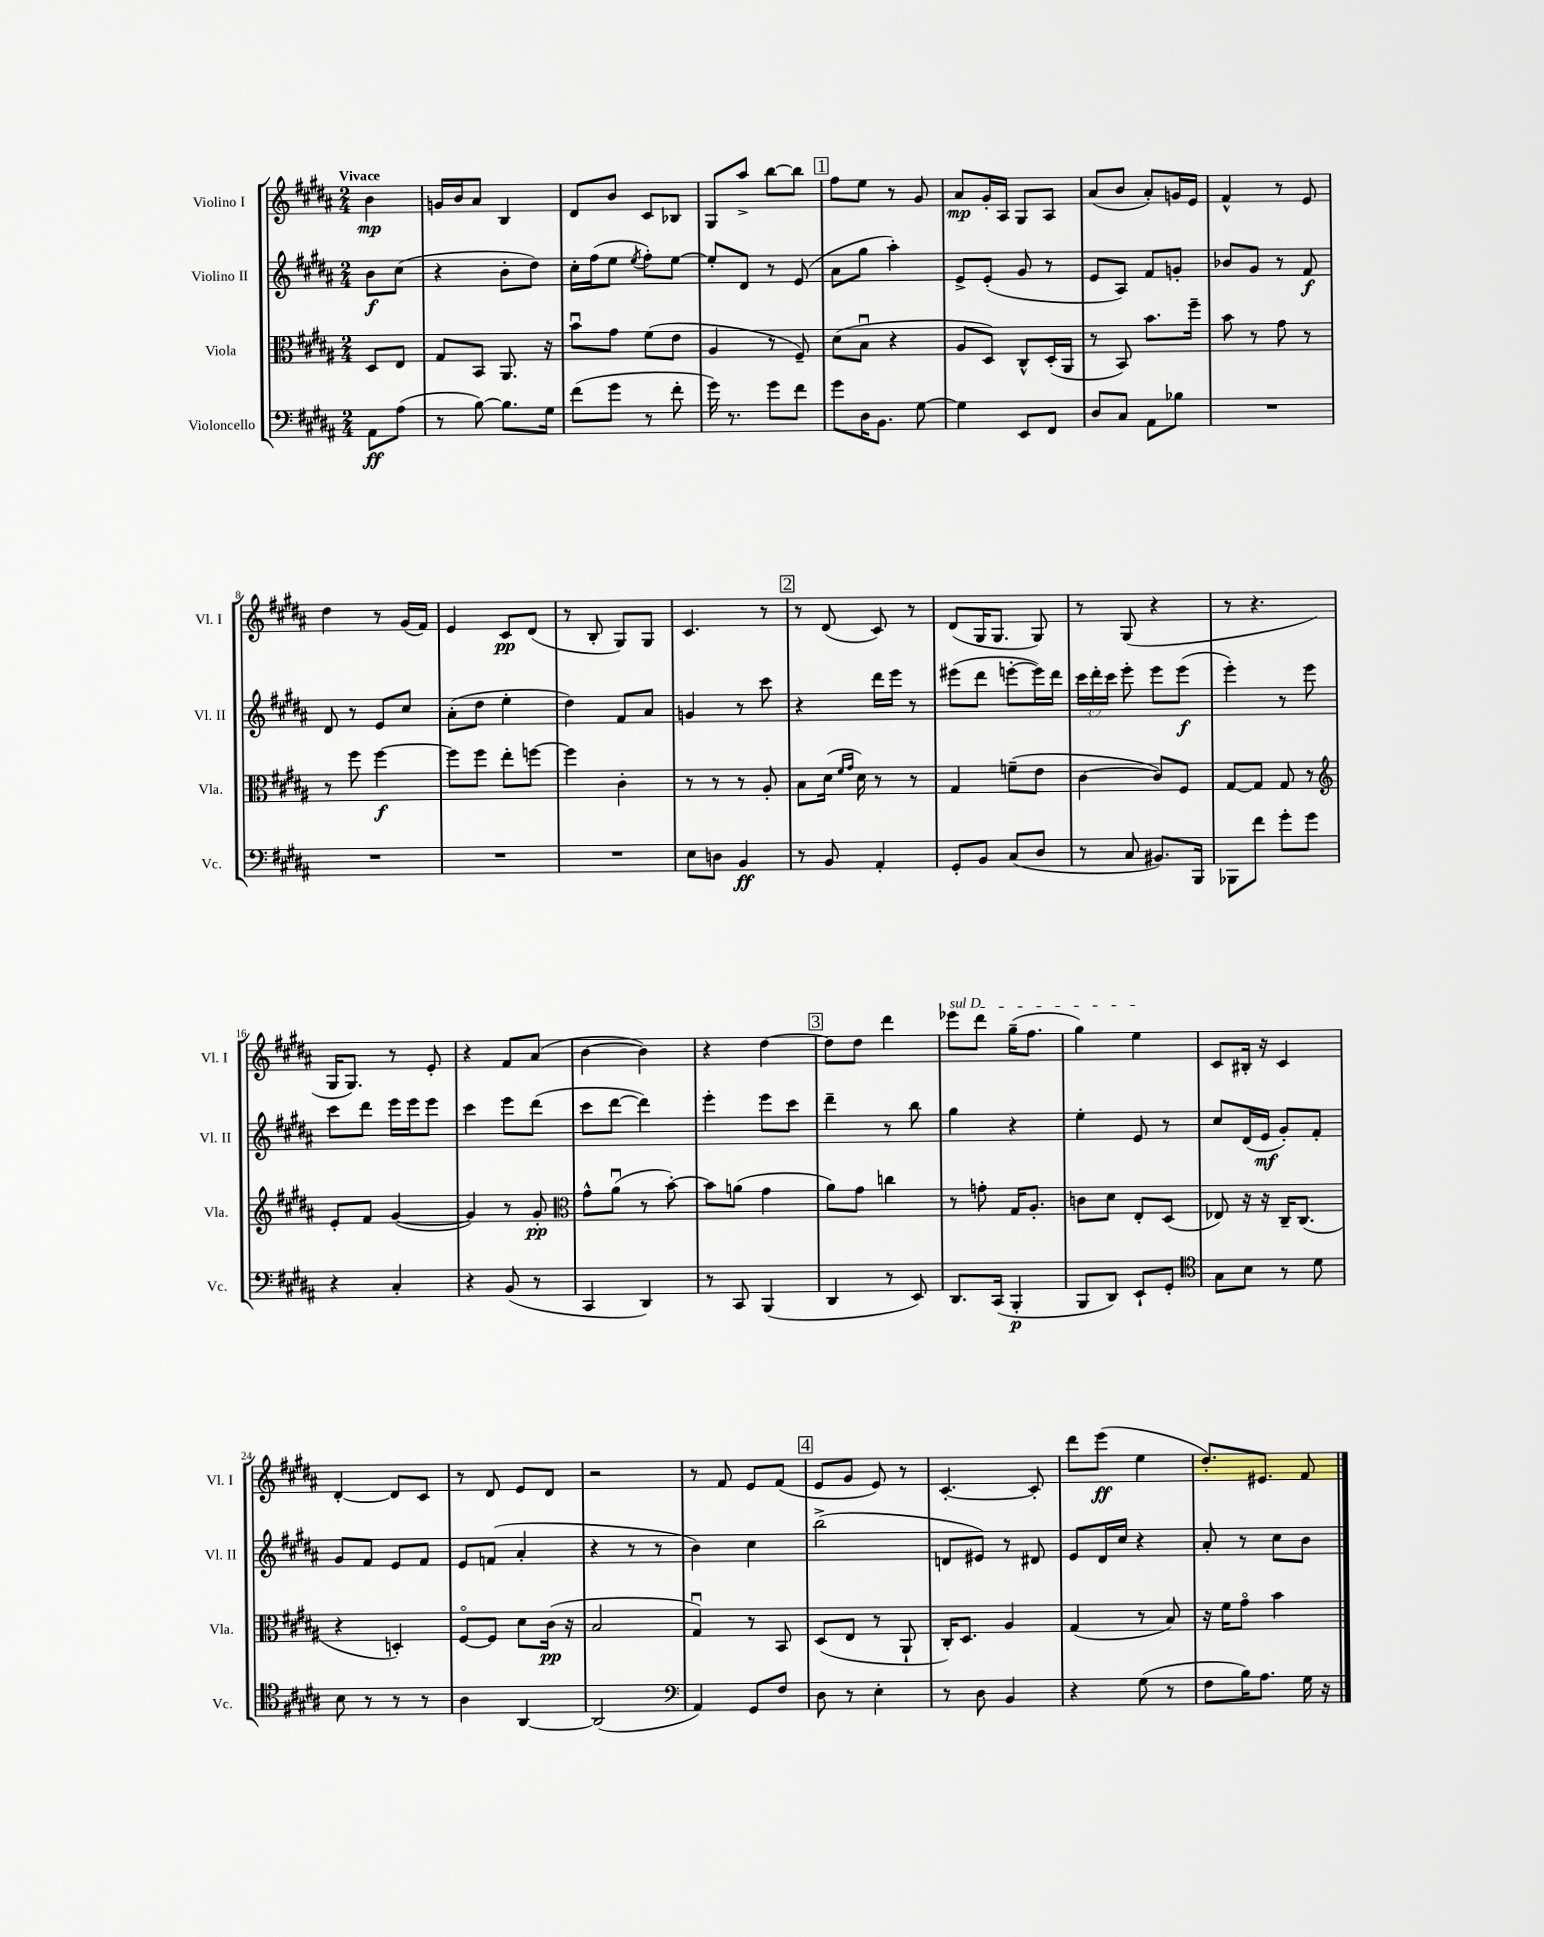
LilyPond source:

<<
\new StaffGroup <<
\new Staff = "s0" \with { instrumentName = "Violino I" shortInstrumentName = "Vl. I" } {
    \clef treble \key b \major \numericTimeSignature \time 2/4 \partial 4 \tempo "Vivace"
    \autoBeamOff b'4\mp |
    g'16[ b'16 ais'8] b4 |
    dis'8[ b'8] cis'8[ bes8] |
    gis8[ ais''8]-> b''8[~ b''8] |
    \mark \markup { \box "1" } fis''8[ e''8] r8 gis'8 |
    ais'8[\mp gis'16-. ais16] gis8[ ais8] |
    ais'8[( b'8] ais'8[-.) g'16 e'16] |
    fis'4-^ r8 e'8 |
    dis''4 r8 gis'16[( fis'16]) |
    e'4 cis'8[\pp dis'8]( |
    r8 b8-. gis8[) gis8] |
    cis'4. r8 |
    \mark \markup { \box "2" } r8 dis'8( cis'8) r8 |
    dis'8[( gis16 gis8.] gis8) |
    r8 gis8( r4 |
    r8 r4. |
    gis16[ gis8.]) r8 e'8-. |
    r4 fis'8[ ais'8]( |
    b'4~ b'4) |
    r4 dis''4~ |
    \mark \markup { \box "3" } dis''8[ dis''8] dis'''4 |
    \once \override TextSpanner.bound-details.left.text = \markup { \italic "sul D" } ees'''8[\startTextSpan dis'''8] gis''16[--( fis''8.] |
    gis''4) e''4\stopTextSpan |
    cis'8[ bis16]-. r16 cis'4 |
    dis'4~-. dis'8[ cis'8] |
    r8 dis'8 e'8[ dis'8] |
    r2 |
    r8 fis'8 e'8[ fis'8]( |
    \mark \markup { \box "4" } e'8[ gis'8] e'8) r8 |
    cis'4.~-. cis'8-. |
    dis'''8[ e'''8]\ff( e''4 |
    dis''8.[-.) eis'8.] fis'8 \bar "|." |
}
\new Staff = "s1" \with { instrumentName = "Violino II" shortInstrumentName = "Vl. II" } {
    \clef treble \key b \major \numericTimeSignature \time 2/4 \override Staff.TupletNumber.text = #tuplet-number::calc-fraction-text \partial 4
    \autoBeamOff b'8[\f cis''8]( |
    r4 b'8[-. dis''8]) |
    cis''16[-. fis''16( e''8] \acciaccatura { e''8 } fis''8[-.) e''8]~ |
    e''8[-. dis'8] r8 e'8( |
    \mark \markup { \box "1" } ais'8[ gis''8] ais''4-.) |
    e'8[-> e'8]-.( gis'8 r8 |
    e'8[ ais8]) fis'8[ g'8]-. |
    bes'8[ gis'8] r8 fis'8\f |
    dis'8 r8 e'8[ cis''8] |
    ais'8[-.( dis''8] e''4-. |
    dis''4) fis'8[ ais'8] |
    g'4 r8 cis'''8 |
    \mark \markup { \box "2" } r4 dis'''16[ e'''16] r8 |
    eis'''8[( dis'''8] e'''8[~-. e'''16) dis'''16] |
    \tuplet 3/2 { cis'''16[ dis'''16-. cis'''16] } e'''8-. e'''8[ e'''8]\f( |
    e'''4-.) r8 e'''8 |
    cis'''8[ dis'''8] e'''16[ e'''16 e'''8] |
    cis'''4 e'''8[ dis'''8]( |
    cis'''8[ dis'''8]~ dis'''4) |
    e'''4-. e'''8[ cis'''8] |
    \mark \markup { \box "3" } dis'''4-- r8 b''8 |
    gis''4 r4 |
    e''4-. e'8 r8 |
    cis''8[ dis'16( e'16]\mf gis'8[-.) fis'8]-. |
    gis'8[ fis'8] e'8[ fis'8] |
    e'8[ f'8]( ais'4-. |
    r4 r8 r8 |
    b'4) cis''4 |
    \mark \markup { \box "4" } b''2->( |
    d'8[ eis'8]) r8 dis'8 |
    e'8[ dis'16 cis''16] r4 |
    ais'8-. r8 cis''8[ b'8] \bar "|." |
}
\new Staff = "s2" \with { instrumentName = "Viola" shortInstrumentName = "Vla." } {
    \clef alto \key b \major \numericTimeSignature \time 2/4 \partial 4
    \autoBeamOff dis8[ e8] |
    gis8[ b,8] ais,8. r16 |
    b'8[\downbow gis'8] fis'8[( e'8] |
    ais4 r8 fis8--) |
    \mark \markup { \box "1" } dis'8[( b8]\downbow r4 |
    ais8[ dis8]) cis8[-^ dis16-.( ais,16] |
    r8 b,8) b'8.[ fis''16]-- |
    b'8 r8 gis'8 r8 |
    r8 fis''8 fis''4~\f |
    fis''8[ fis''8] e''8[-. f''8]~ |
    f''4 cis'4-. |
    r8 r8 r8 ais8-. |
    \mark \markup { \box "2" } b8[ dis'16]( \grace { fis'16[ gis'16] } dis'16) r8 r8 |
    gis4 f'8[--( e'8] |
    cis'4~ cis'8[) fis8] |
    gis8[~ gis8] gis8 r8 |
    \clef treble e'8[-. fis'8] gis'4~( |
    gis'4) r8 gis'8-.\pp |
    \clef alto gis'8[-^ ais'8]\downbow( r8 b'8~-.) |
    b'8[ a'8]( gis'4 |
    \mark \markup { \box "3" } ais'8[) gis'8] c''4 |
    r8 g'8-. gis16[ ais8.]-. |
    c'8[ dis'8] e8[-. dis8]( |
    ees8) r16 r16 cis16[-- cis8.]( |
    r4 d4-.) |
    fis8[~\flageolet fis8] dis'8[ cis'16]\pp( r16 |
    b2 |
    gis4\downbow) r8 b,8 |
    \mark \markup { \box "4" } dis8[( e8] r8 ais,8-! |
    cis16[-.) dis8.] ais4 |
    gis4( r8 b8) |
    r16 fis'16[ gis'8]\flageolet b'4 \bar "|." |
}
\new Staff = "s3" \with { instrumentName = "Violoncello" shortInstrumentName = "Vc." } {
    \clef bass \key b \major \numericTimeSignature \time 2/4 \partial 4
    \autoBeamOff ais,8[\ff ais8]( |
    r8 b8~) b8.[ gis16] |
    fis'8[( gis'8] r8 fis'8-. |
    gis'16) r8. gis'8[ fis'8] |
    \mark \markup { \box "1" } gis'8[ dis16 b,8.] gis8~ |
    gis4 e,8[ fis,8] |
    dis8[ cis8] ais,8[ bes8] |
    R2 |
    R2 |
    R2 |
    R2 |
    e8[ d8] b,4\ff |
    \mark \markup { \box "2" } r8 b,8 ais,4-. |
    gis,8[-. b,8] cis8[( dis8] |
    r8 cis8 bis,8.[) b,,16] |
    bes,,8[ fis'8] gis'8[-. gis'8] |
    r4 cis4-. |
    r4 b,8( r8 |
    cis,4 dis,4) |
    r8 cis,8 b,,4( |
    \mark \markup { \box "3" } dis,4 r8 e,8) |
    dis,8.[ cis,16]( b,,4-.\p |
    b,,8[ dis,8]) e,8[-! gis,8]-. |
    \clef tenor gis8[ b8] r8 dis'8 |
    b8 r8 r8 r8 |
    ais4 ais,4~ |
    ais,2( |
    \clef bass ais,4) gis,8[ fis8] |
    \mark \markup { \box "4" } dis8 r8 e4-. |
    r8 dis8 b,4 |
    r4 gis8( r8 |
    fis8[ b16) ais8.] gis16 r16 \bar "|." |
}
>>
>>
